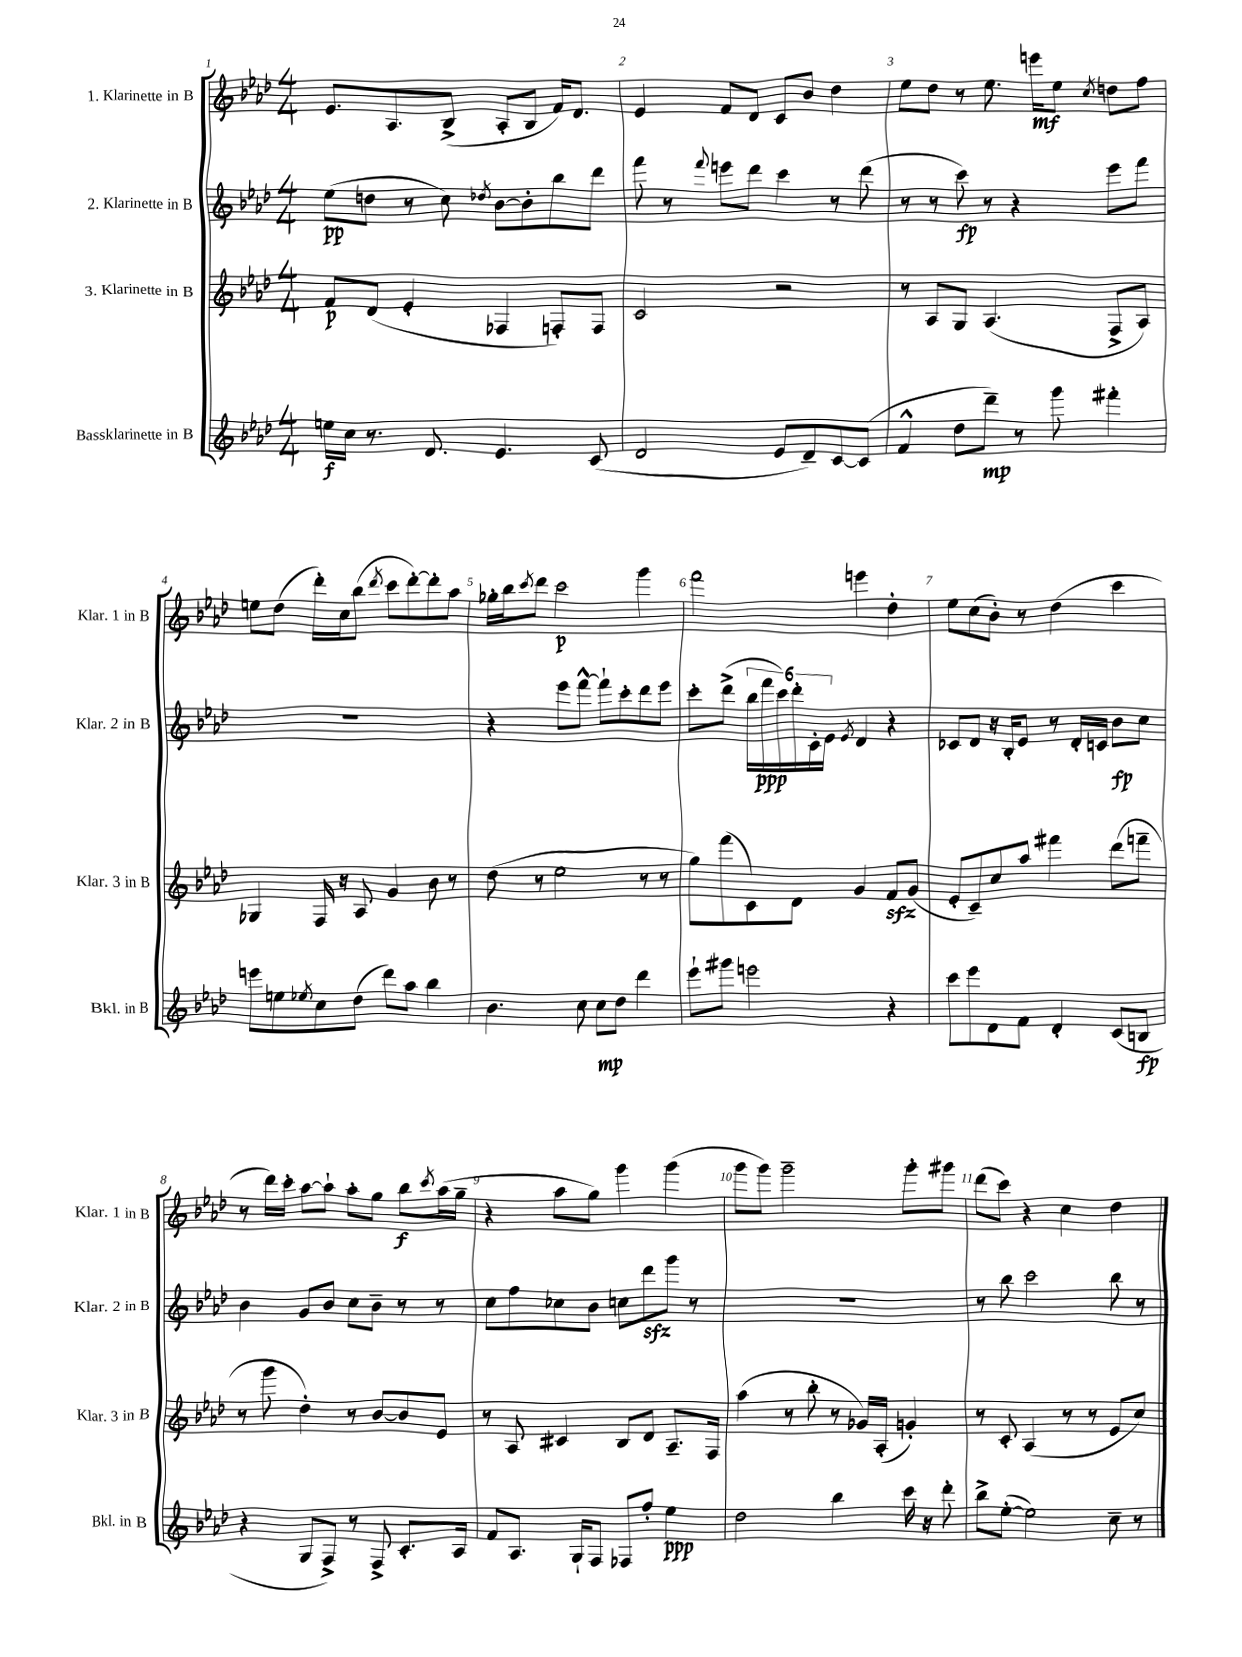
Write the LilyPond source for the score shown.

<<
\new StaffGroup <<
\new Staff = "s0" \with { instrumentName = "1. Klarinette in B" shortInstrumentName = "Klar. 1 in B" } {
    \clef treble \key aes \major \numericTimeSignature \time 4/4
    ees'8. aes8. bes8->( aes8-. bes8 f'16) des'8. |
    ees'4 f'8 des'8 c'8 bes'8 des''4 |
    ees''8 des''8 r8 ees''8. e'''16\mf ees''8 \acciaccatura { c''8 } d''8 f''8 |
    e''8 des''8( des'''16-.) c''16 bes''8( \acciaccatura { des'''8 } c'''8 des'''8~-.) des'''8-. aes''8 |
    ges''16-. bes''16 \acciaccatura { c'''8 } des'''8 c'''2\p g'''4 |
    f'''2 e'''4 des''4-. |
    ees''8 c''8( bes'8-.) r8 des''4( c'''4 |
    r8 des'''16) c'''16-. aes''8~ aes''8-! aes''8-. g''8 bes''8\f \acciaccatura { c'''8 } aes''16( g''16-- |
    r4 aes''8 g''8) g'''4 g'''4( |
    g'''8 g'''8) g'''2-- g'''8-. gis'''8 |
    des'''8( c'''8) r4 c''4 des''4 \bar "|." |
}
\new Staff = "s1" \with { instrumentName = "2. Klarinette in B" shortInstrumentName = "Klar. 2 in B" } {
    \clef treble \key aes \major \numericTimeSignature \time 4/4
    ees''8\pp( d''8 r8 c''8) \acciaccatura { des''8 } bes'8~ bes'8-. bes''8 des'''8 |
    f'''8 r8 \appoggiatura { f'''8 } e'''8 des'''8 c'''4 r8 des'''8( |
    r8 r8 c'''8\fp) r8 r4 ees'''8 f'''8 |
    R1 |
    r4 ees'''8 f'''8~-^ f'''8-! c'''8-. des'''8 ees'''8 |
    c'''8-. des'''8->( \tuplet 6/4 { bes''16 f'''16\ppp c'''16) des'''16-. c'16-. ees'16 } \acciaccatura { ees'8 } des'4 r4 |
    ces'8 des'8 r16 bes16-. ees'8 r8 des'16-. c'16 bes'8\fp c''8 |
    bes'4 g'8 bes'8 c''8 bes'8-- r8 r8 |
    c''8 f''8 ces''8 bes'8 c''8 des'''8\sfz g'''8 r8 |
    R1 |
    r8 bes''8 c'''2 bes''8 r8 \bar "|." |
}
\new Staff = "s2" \with { instrumentName = "3. Klarinette in B" shortInstrumentName = "Klar. 3 in B" } {
    \clef treble \key aes \major \numericTimeSignature \time 4/4
    f'8\p des'8( ees'4-. fes4 f8-.) f8 |
    c'2 r2 |
    r8 aes8 g8 aes4.( f8-> aes8) |
    ges4 f16 r16 aes8 g'4 bes'8 r8 |
    des''8( r8 ees''2 r8 r8 |
    g''8) f'''8( c'8) des'8 g'4 f'8\sfz g'8( |
    ees'8-. c'8--) c''8 aes''8 fis'''4 des'''8( f'''8-- |
    r8 g'''8 des''4-.) r8 bes'8~ bes'8 ees'8 |
    r8 aes8 cis'4 bes8 des'8 aes8.-- f16 |
    aes''4( r8 bes''8-. r8 ges'16) aes16-.( g'4-.) |
    r8 c'8-. aes4( r8 r8 ees'8 c''8) \bar "|." |
}
\new Staff = "s3" \with { instrumentName = "Bassklarinette in B" shortInstrumentName = "Bkl. in B" } {
    \clef treble \key aes \major \numericTimeSignature \time 4/4
    e''16\f c''16 r8. des'8. ees'4. c'8( |
    des'2 ees'8 des'8--) c'8~ c'8( |
    f'4-^ des''8 des'''8--\mp) r8 g'''8 fis'''4-. |
    e'''8 e''8 \acciaccatura { ees''8 } c''8 des''8( des'''8) aes''8 bes''4 |
    bes'4. c''8 c''8\mp des''8 des'''4 |
    ees'''8-! gis'''8 e'''2 r4 |
    c'''8 ees'''8 des'8 f'8 des'4-. c'8( b8\fp |
    r4 g8 f8->) r8 f8-> c'8.-. aes16 |
    f'8 aes8. g16-! f8 fes8 f''8-. ees''4\ppp |
    des''2 bes''4 c'''16 r16 des'''8-. |
    bes''8-> ees''8~-.( ees''2) c''8-- r8 \bar "|." |
}
>>
>>
\layout { \context { \Score \override BarNumber.break-visibility = ##(#f #t #t) barNumberVisibility = #all-bar-numbers-visible } }
